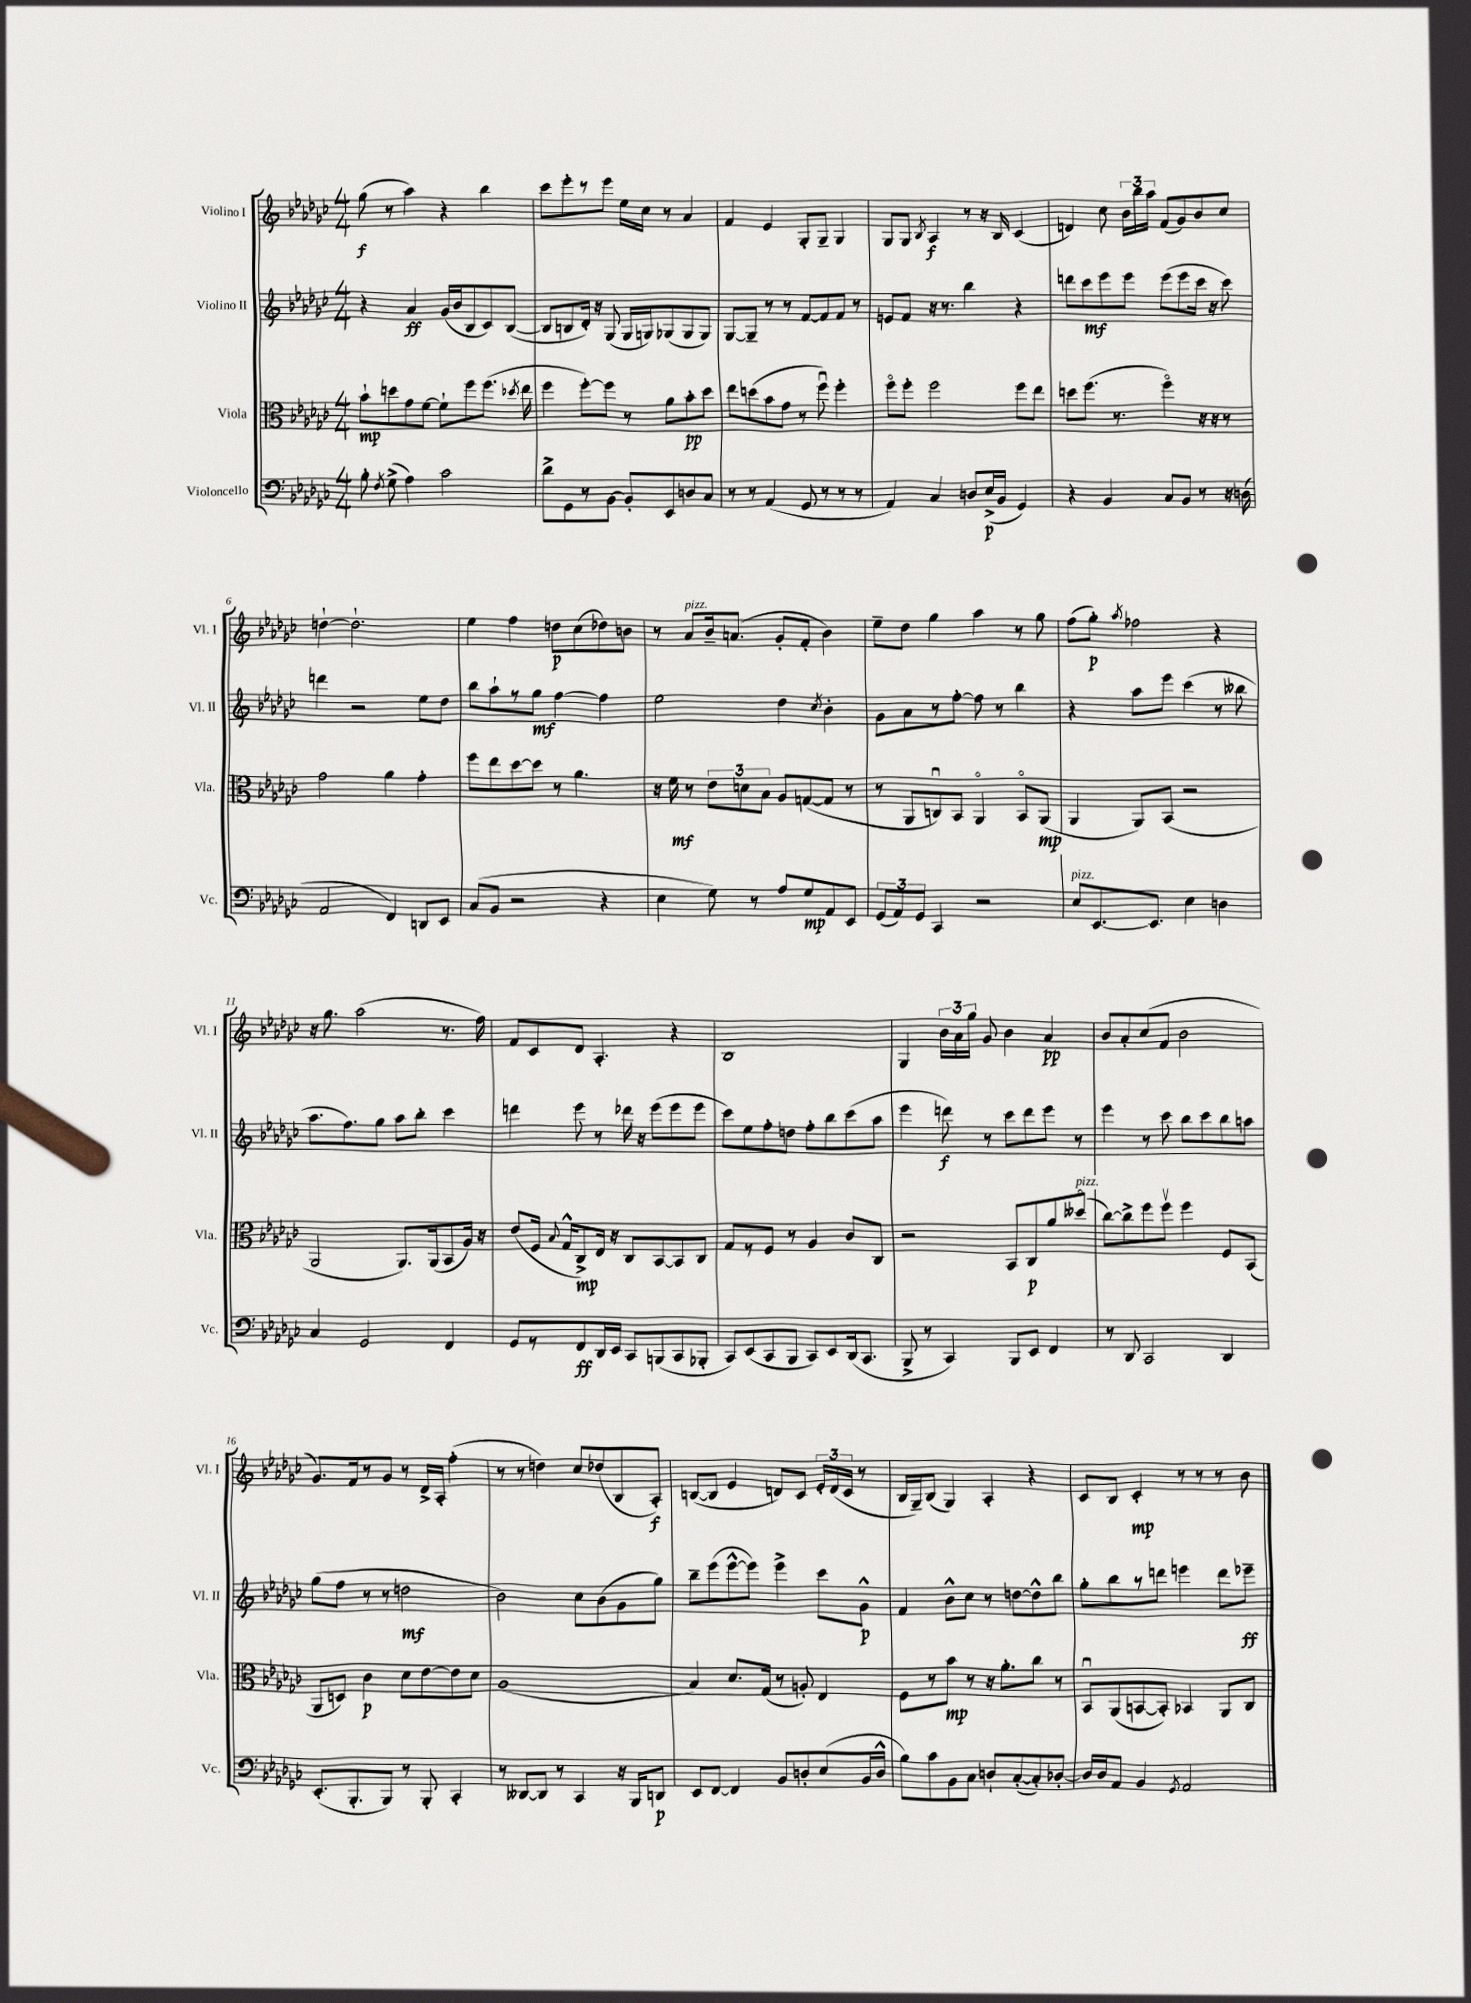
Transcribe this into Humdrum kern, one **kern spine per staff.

**kern	**kern	**kern	**kern
*staff4	*staff3	*staff2	*staff1
*clefF4	*clefC3	*clefG2	*clefG2
*k[b-e-a-d-g-c-]	*k[b-e-a-d-g-c-]	*k[b-e-a-d-g-c-]	*k[b-e-a-d-g-c-]
*M4/4	*M4/4	*M4/4	*M4/4
8B-'	8b-`	4r	(8gg-
8qF	.	.	.
(8G-^	8dd	.	8r
4A-)	8g-	4a-	4aa-)
.	[8f	.	.
2c-	8f`]	(16g-	4r
.	.	16b-	.
.	8ff	8B-	.
.	(8.ff	8c-)	4bb-
.	.	([8B-	.
.	8qdd-	.	.
.	16ee-	.	.
=	=	=	=
8d-^	4ff	8B-]	8ccc-
8GG-	.	8B	8eee-'
8r	[8ff')	16d-')	8r
.	.	16r	.
[8BB-	8ff]	(8G-	8eee-
8BB-']	8r	16G-	16ee-
.	.	16G)	16cc-
8EE-	8a-	(8G-	8r
8D	8b-'	8G-	4a-
8C-	8dd-	8G-)	.
=	=	=	=
8r	8ee-	[8G-	4f
8r	(8dd	8G-~]	.
(4AA-	8b-	8r	4e-
.	8g-	8r	.
8GG-	8r	[8f	8G-'
8r	8ffu)	8f]	8G-~
8r	4ff'	8f	4G-
8r	.	8r	.
=	=	=	=
4AA-)	8ffo	8e	8G-
.	8ff'	8f	8G-
.	.	.	8qB-
4C-	2ff	16r	4A-
.	.	8.r	.
8D	.	4bb-	8r
(16E-^	.	.	16r
16BB-	.	.	16B-
4GG-)	8ff	4r	(4c-
.	8ee-	.	.
=	=	=	=
4r	8dd	8ddd	4d)
.	(8.ff	8ccc-	.
4BB-	.	8eee-	8cc-
.	8.r	.	.
.	.	8eee-	24b-
.	.	.	24bb-
.	.	.	24aa-
8C-	4ffo)	(8eee-	(8f
8BB-	.	8eee-	8g-)
8r	16r	16ccc-	8b-
.	16r	16r	.
16r	8r	8ccc-)	8cc-
(16D	.	.	.
=	=	=	=
2AA-	2g-	4ddd	[4dd`
.	.	2r	2.dd`]
4FF)	4a-	.	.
8DD	4g-'	8ee-	.
8EE-	.	8dd-	.
=	=	=	=
(8C-	8ff	8bb-	4ee-
8BB-	8ee-	8aa-`	.
2r	[8dd-	8r	4ff
.	8dd-]	8gg-	.
.	8r	[4ff	8dd
.	4.a-	.	(8cc-
4r	.	4ff]	8dd-)
.	.	.	8b
=	=	=	=
4E-	16r	2ee-	8r
.	16f	.	.
.	8r	.	8a-
8G-)	12e-	.	16b-~
.	.	.	(8.a
.	12d	.	.
8r	.	.	.
.	12B-	.	.
8A-	8A-	4dd-	8g-'
8G-	([8G	.	8f'
.	.	8qcc-	.
8AA-	8G]	4b-'	4b-)
8EE-	8r	.	.
=	=	=	=
(12GG-	8r	8g-	8ee-~
12AA-)	.	.	.
.	8AA-	8a-	8dd-
12GG-	.	.	.
4CC-	8Cu)	8r	4gg-
.	8BB-	[8ff'	.
2r	4AA-o	8ff]	4aa-
.	.	8r	.
.	8BB-o	4bb-	8r
.	(8AA-	.	8gg-
=	=	=	=
8E-	4AA-	4r	(8ff
[8.EE-	.	.	8gg-')
.	.	.	8qaa-
.	8AA-)	8aa-	2ff-
8.EE-]	.	.	.
.	(8BB-	8eee-	.
4E-	2r	(4ccc-	.
4D	.	8r	4r
.	.	8bb--	.
=	=	=	=
4C-	2AA-	8.aa-	16r
.	.	.	8.gg-
.	.	8.ff)	.
2GG-	.	.	(2aa-
.	.	8gg-	.
.	8.AA-)	8aa-	.
.	.	8bb-'	.
.	(16AA-	.	.
4FF	8BB-	4ccc-	8.r
.	16A-)	.	.
.	16r	.	16ff)
=	=	=	=
8GG-	(8e-	4ddd	8f
8r	16F	.	8c-
.	8qqB-	.	.
.	16G-^^	.	.
8FF	8C-^)	8eee-	8d-
16DD-	16E-	8r	4.A-'
16EE-	16r	.	.
8CC-	8C-	16ddd-	.
.	.	16r	.
(8BBB	[8BB-	(8eee-	.
8CC-	8BB-]	8eee-	4r
8BBB-'	8C-	8eee-	.
=	=	=	=
8CC-)	8G-	8ccc-)	1B-
(8EE-	8r	8ee-	.
8CC-	8F	8ff'	.
8BBB-	8r	8dd	.
8CC-)	4A-	8ff'	.
8EE-	.	8bb-	.
(16DD-	8c-	(8ccc-	.
8.CC-	.	.	.
.	8C-	8aa-	.
=	=	=	=
8BBB-^	2r	4eee-	4G-
8r	.	.	.
4CC-)	.	8ddd)	24b-
.	.	.	24a-
.	.	.	24gg-
.	.	8r	8g-
8BBB-	8BB-	8ccc-	4b-
8EE-	8C-	8ddd	.
4FF	8a-	8eee-	4a-
.	(8dd--o	8r	.
=	=	=	=
8r	[8cc-)	4eee-	8b-
8DD-	8cc-^]	.	8a-'
2CC-	8ff	8r	(8cc-
.	8ffv	8ccc-	8f
.	4ff	8bb-	2b-
.	.	8ccc-	.
4DD-	8F	8bb-	.
.	(8BB-	8aa	.
=	=	=	=
(8.EE-'	8AA-	(8gg-	8.g-)
.	8D)	8ff	.
8.BBB-'	.	.	16f
.	4c-	8r	8r
8BBB-)	.	8r	8g-
8r	8d-	2dd	8r
8BBB-'	[8e-	.	16d-^
.	.	.	16A-'
4CC-'	8e-]	.	(4ff'
.	8d-	.	.
=	=	=	=
8r	(1A-	2b-)	8r
[8DD--	.	.	8r
8DD--]	.	.	4dd)
8r	.	.	.
4CC-	.	8cc-	8cc-
.	.	(8b-	(8dd-
16r	.	8g-	8B-
16BBB-	.	.	.
8DD	.	8gg-)	8A-')
=	=	=	=
8EE-	4B-)	8bb-~	([8B
[8FF	.	(8eee-	8B]
4FF]	8.d-	[8eee-^^	4e-
.	.	8eee-])	.
.	(16G-	.	.
8BB-	8r	4eee-^	8d)
8D'	8A')	.	8c-
(8E-	4E-	8ccc-	24e-'
.	.	.	(24d
.	.	.	24c-
16BB-	.	8g-^^	8r
16D^^	.	.	.
=	=	=	=
8B-)	8F	4f	16B-
.	.	.	16G-~)
8c-	8r	.	(8B-
8BB-	8b-	8b-^^	4G-)
8C-	8r	8cc-	.
8D`	16r	8r	4A-'
.	8.a-'	.	.
([8C-'	.	[8dd	.
8C-'])	8cc-	8dd^^]	4r
[8D-'	8r	8bb-	.
=	=	=	=
16D-]	8BB-u	8gg-'	8c-
16D-	.	.	.
8AA-	(8AA-	8bb-	8B-
4BB-	[8BB	8r	4c-'
.	8BB'])	8ddd	.
8qGG-	.	.	.
2AA-	4BB-	4eee	8r
.	.	.	8r
.	8AA-	8ddd	8r
.	8C-	8eee-~	8b-
==	==	==	==
*-	*-	*-	*-
